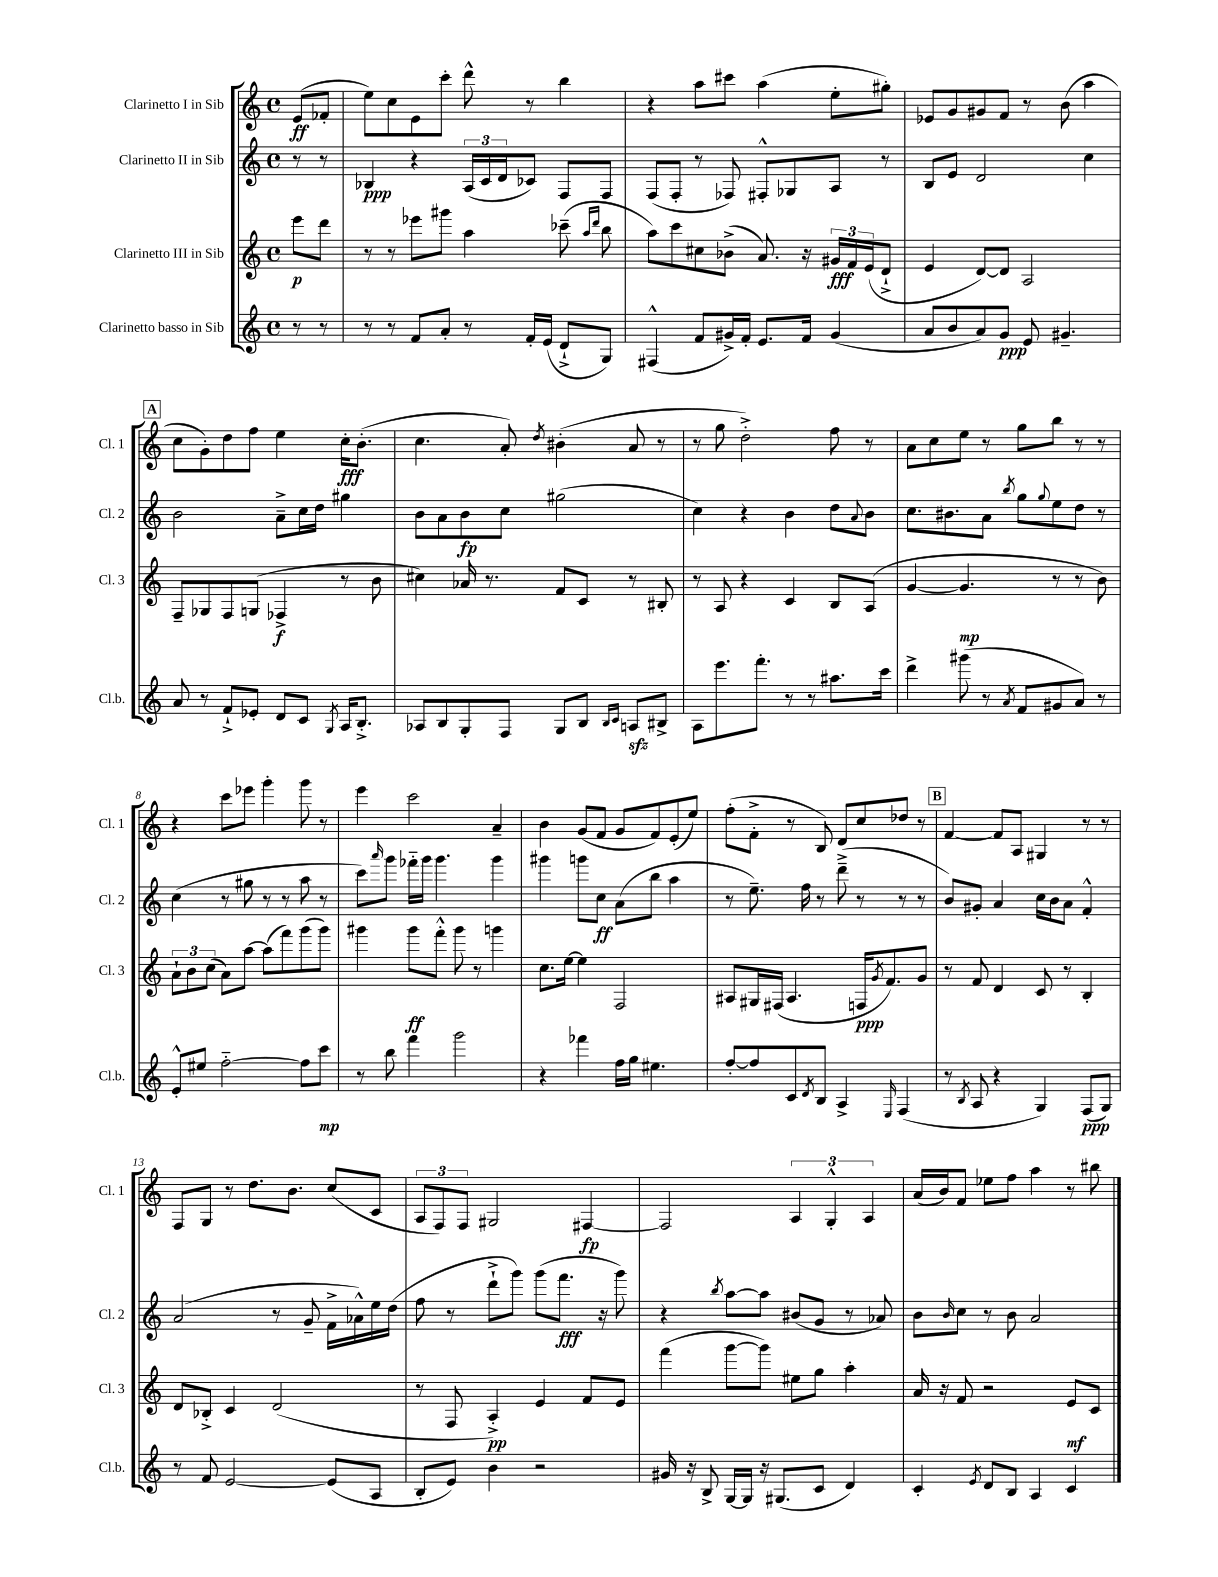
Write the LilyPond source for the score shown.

<<
\new StaffGroup <<
\new Staff = "s0" \with { instrumentName = "Clarinetto I in Sib" shortInstrumentName = "Cl. 1" } {
    \clef treble \key c \major \defaultTimeSignature \time 4/4 \partial 4
    e'8\ff( fes'8-. |
    e''8) c''8 e'8 c'''8-. d'''8-^ r8 b''4 |
    r4 a''8 cis'''8 a''4( e''8-. gis''8-.) |
    ees'8 g'8 gis'8 f'8 r8 b'8( a''4 |
    \mark \markup { \box "A" } c''8 g'8-.) d''8 f''8 e''4 c''16-.\fff b'8.-.( |
    c''4. a'8-.) \acciaccatura { d''8 } bis'4-.( a'8 r8 |
    r8 g''8 d''2-.->) f''8 r8 |
    a'8 c''8 e''8 r8 g''8 b''8 r8 r8 |
    r4 c'''8 ees'''8 g'''4-. g'''8 r8 |
    e'''4 c'''2 a'4-- |
    b'4 g'8( f'8 g'8 f'8) e'8-.( e''8) |
    f''8-.( f'8-.-> r8 b8) d'8 c''8 des''8 r8 |
    \mark \markup { \box "B" } f'4~ f'8 a8 gis4 r8 r8 |
    f8 g8 r8 d''8. b'8. c''8( c'8 |
    \tuplet 3/2 { a8 f8) f8 } gis2 fis4~\fp |
    fis2 \tuplet 3/2 { a4 g4-.-^ a4 } |
    a'16( b'16) f'8 ees''8 f''8 a''4 r8 bis''8 \bar "|." |
}
\new Staff = "s1" \with { instrumentName = "Clarinetto II in Sib" shortInstrumentName = "Cl. 2" } {
    \clef treble \key c \major \defaultTimeSignature \time 4/4 \partial 4
    r8 r8 |
    bes4\ppp r4 \tuplet 3/2 { a16( c'16 d'16 } ces'8) f8 f8 |
    f8( f8-. r8 fes8) fis8-.-^ ges8 a8 r8 |
    b8 e'8 d'2 c''4 |
    \mark \markup { \box "A" } b'2 a'8---> c''16 d''16 gis''4 |
    b'8 a'8 b'8\fp c''8 gis''2( |
    c''4) r4 b'4 d''8 \appoggiatura { a'8 } b'8 |
    c''8. bis'8. a'8 \acciaccatura { b''8 } g''8 \appoggiatura { g''8 } e''8 d''8 r8 |
    c''4( r8 gis''8 r8 r8 a''8 r8 |
    c'''8) \grace { a'''16 } g'''8 fes'''16-_ g'''16 g'''4. g'''4 |
    gis'''4 g'''8 c''8\ff a'8( b''8 a''4 |
    r8 e''8.--) f''16 r8 d'''8--->( r8 r8 r8 |
    \mark \markup { \box "B" } b'8) gis'8-. a'4 c''16 b'16 a'8 f'4-.-^ |
    a'2( r8 g'8-- f'16-> aes'16-^) e''16 d''16( |
    f''8 r8 d'''8-!-> g'''8) g'''8( f'''8.\fff r16 g'''8) |
    r4 \acciaccatura { b''8 } a''8~ a''8 bis'8( g'8 r8 aes'8) |
    b'8 \grace { b'16 } c''8 r8 b'8 a'2 \bar "|." |
}
\new Staff = "s2" \with { instrumentName = "Clarinetto III in Sib" shortInstrumentName = "Cl. 3" } {
    \clef treble \key c \major \defaultTimeSignature \time 4/4 \partial 4
    e'''8\p d'''8 |
    r8 r8 ees'''8 gis'''8 a''4 ces'''8--( \grace { a''16 d'''16 } b''8 |
    a''8) c'''8 cis''8 bes'8->( a'8.) r16 \tuplet 3/2 { gis'16\fff f'16 e'16( } d'8-!-> |
    e'4 d'8~) d'8 a2 |
    \mark \markup { \box "A" } f8-- ges8 f8 g8( fes4->\f r8 b'8 |
    cis''4) aes'16 r8. f'8 c'8 r8 bis8-. |
    r8 a8 r4 c'4 b8 a8( |
    g'4~ g'4.\mp r8 r8 b'8) |
    \tuplet 3/2 { a'8-! b'8 c''8( } a'8) a''8~ a''8( f'''8) g'''8( g'''8) |
    gis'''4 gis'''8\ff f'''8-.-^ gis'''8 r8 g'''4 |
    c''8. e''16~ e''4 f2 |
    ais8 gis16 fis16( ais4. f16\ppp \acciaccatura { g'8 } f'8.) g'8 |
    \mark \markup { \box "B" } r8 f'8 d'4 c'8 r8 b4-. |
    d'8 bes8-.-> c'4 d'2( |
    r8 f8 a4-.->\pp) e'4 f'8 e'8 |
    f'''4( g'''8~ g'''8) eis''8 g''8 a''4-. |
    a'16 r16 f'8 r2 e'8\mf c'8 \bar "|." |
}
\new Staff = "s3" \with { instrumentName = "Clarinetto basso in Sib" shortInstrumentName = "Cl.b." } {
    \clef treble \key c \major \defaultTimeSignature \time 4/4 \partial 4
    r8 r8 |
    r8 r8 f'8 a'8-. r8 f'16-. e'16( d'8-!-> g8) |
    fis4-^( f'8 gis'16->) f'16-. e'8. f'16 gis'4( |
    a'8 b'8 a'8) g'8\ppp e'8 gis'4.-- |
    \mark \markup { \box "A" } a'8 r8 f'8-!-> ees'8-. d'8 c'8 \acciaccatura { g8 } a16 b8.-.-> |
    aes8 b8 g8-. f8 g8 b8 \grace { b16 c'16 } a8\sfz bis8-> |
    a8 e'''8. f'''8.-. r8 r8 ais''8. c'''16 |
    d'''4-> gis'''8( r8 \acciaccatura { a'8 } f'8 gis'8 a'8) r8 |
    e'8-.-^ eis''8 f''2~-_ f''8 c'''8\mp |
    r8 b''8 f'''4 g'''2 |
    r4 fes'''4 f''16 g''16 eis''4. |
    f''8~-. f''8 c'8 \acciaccatura { d'8 } b8 a4-> \grace { e16 } f4( |
    \mark \markup { \box "B" } r8 \acciaccatura { b8 } a8 r4 g4) f8\ppp( g8) |
    r8 f'8 e'2~ e'8( a8 |
    b8-. e'8) b'4 r2 |
    gis'16 r16 b8-> g16~ g16 r16 gis8.( c'8 d'4) |
    c'4-. \acciaccatura { e'8 } d'8 b8 a4 c'4 \bar "|." |
}
>>
>>
